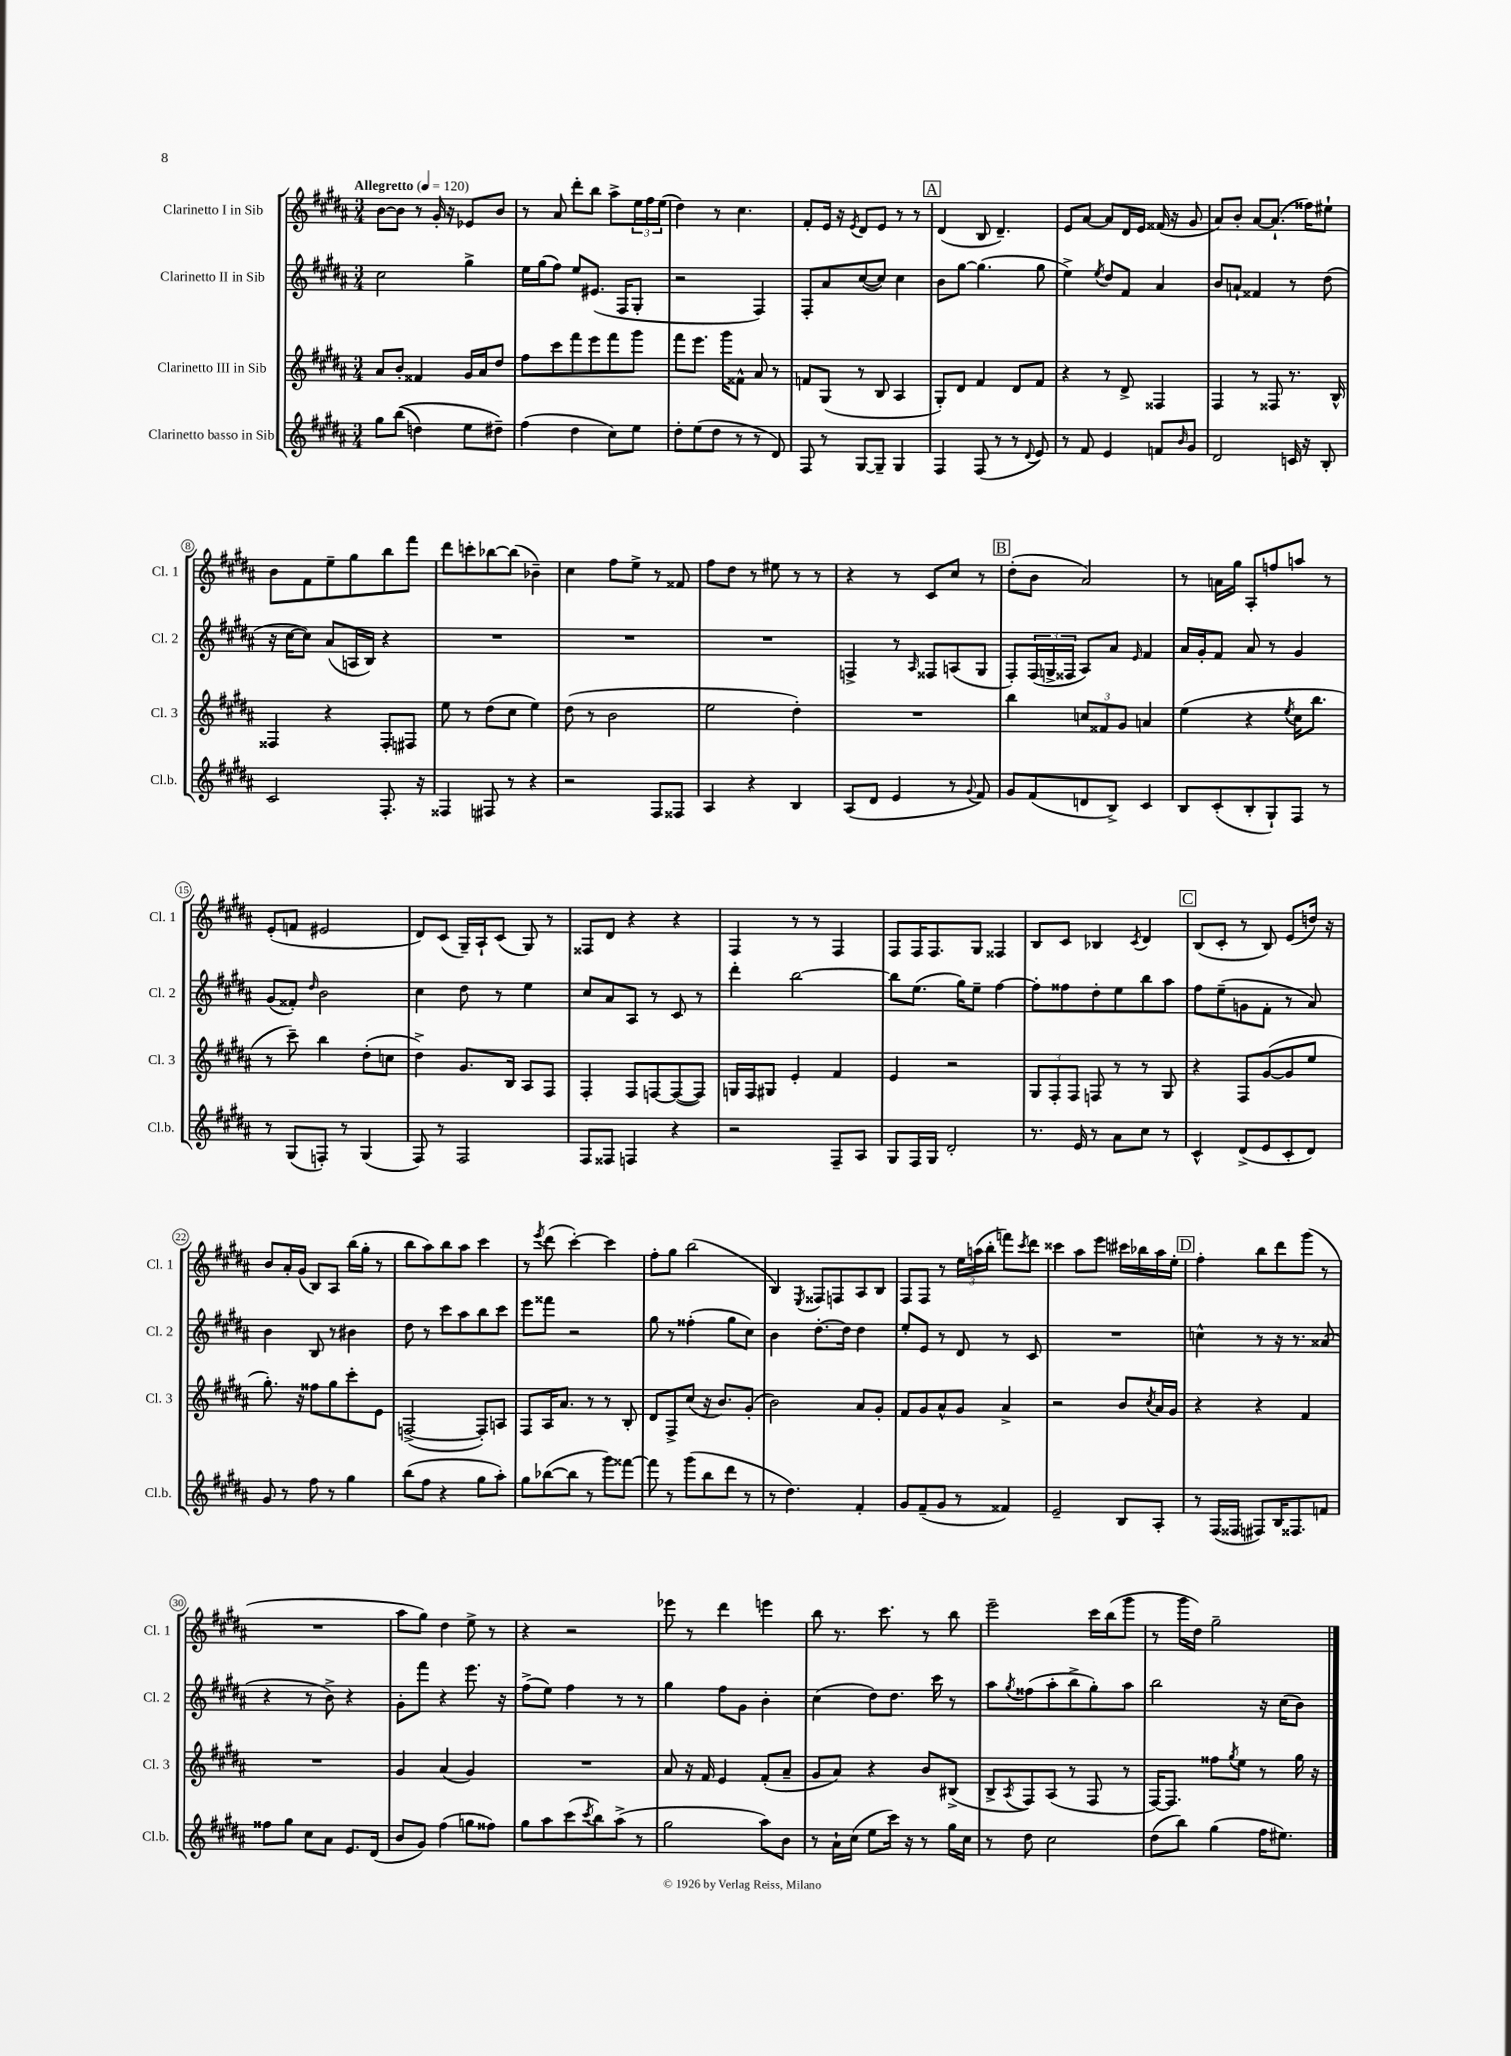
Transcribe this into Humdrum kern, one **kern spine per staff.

**kern	**kern	**kern	**kern
*staff4	*staff3	*staff2	*staff1
*clefG2	*clefG2	*clefG2	*clefG2
*k[f#c#g#d#a#]	*k[f#c#g#d#a#]	*k[f#c#g#d#a#]	*k[f#c#g#d#a#]
*M3/4	*M3/4	*M3/4	*M3/4
*MM120	*MM120	*MM120	*MM120
8gg#\L	8a#/L	2cc#\	[8b\L
&((8bb\J	8b'/J	.	8b\]J
4dd\)	4f##/	.	8r
.	.	.	16g#'/
.	.	.	16r
8ee\L	16g#/LL	4gg#^\	8e-/L
.	16a#/J	.	.
8dd#~\J&)	8dd#/J	.	8b/J
=	=	=	=
(4ff#\	8ff#\L	16ee\LL	8r
.	.	(16gg#\J	.
.	8ccc#\	8ff#\J)	8a#/
4dd#\	8fff#\	8ee/L	8ddd#'\L
.	8eee\	(8.e#/J	8bb\J
8cc#\L)	8fff#\	.	8aa#^\L
.	.	16F#/LK	.
8ee\J	8ggg#\J	8G#'/J	24ee\L
.	.	.	24ff#\
.	.	.	(24ee\JJ
=	=	=	=
8dd#'\L	8fff#\L	2r	4dd#\)
(8ee\	8.eee\J	.	.
8dd#\J	.	.	8r
.	16ggg#\LK	.	.
8r	8f##^^\J	.	4.cc#\
8r	8a#/	4F#/)	.
8d#/)	8r	.	.
=	=	=	=
8F#/	8f/L	8F#'/L	8f#'/L
8r	(8G#/J	8a#/	16e/Jk
.	.	.	16r
.	.	.	8qe/
[8G#/L	8r	([8cc#/	8d#/L
8G#~/]J	8B/	8cc#/]J)	8e/J
4G#/	4A#/	4cc#\	8r
.	.	.	8r
=	=	=	=
4F#/	8G#'/L)	8b\L	(4d#/
.	8d#/J	[8gg#\J	.
(8F#/	4f#/	(4.gg#\]	8B/
8r	.	.	4.d#~/)
8r	8d#/L	.	.
8qqd#/	.	.	.
8e/)	8f#/J	8gg#\	.
=	=	=	=
8r	4r	4ee^\)	8e/L
8f#/	.	.	[8a#/J
.	.	8qee/	.
4e/	8r	8dd#/L	8a#/]L
.	8d#^/	8f#/J	16d#/L
.	.	.	16e/JJ
8f/L	4F##/	4a#/	(16f##/
.	.	.	16r
16qqb/	.	.	.
8g#/J	.	.	8g#/
=	=	=	=
2d#/	4F#/	8b/L	8a#/L)
.	.	8a`/J	8b'/J
.	8r	4f##/	[8a#/L
.	8F##/	.	(8.a#`/]J
16c/	8.r	8r	.
16r	.	.	16ff##\LK)
8B'/	.	(8dd#\	8ee#`\J
.	16B^^/	.	.
=	=	=	=
2c#/	4F##/	16r	8b\L
.	.	[16cc#\LK	.
.	.	8cc#\]J)	8f#\
.	4r	(8a#/L	8ee~\
.	.	16A/L	8gg#\
.	.	16B/JJ)	.
8.F#'/	8F##'/L	4r	8bb\
.	8F#/J	.	8fff#\J
16r	.	.	.
=	=	=	=
4F##/	8ee\	2.r	8ddd#\L
.	8r	.	8ccc'\
8F#/	(8dd#\L	.	[8bb-\
8r	8cc#\J	.	(8bb-\]J
4r	4ee\)	.	4b-~\)
=	=	=	=
2r	(8dd#\	2.r	4cc#\
.	8r	.	.
.	2b\	.	8ff#\L
.	.	.	8ee^\J
8F#/L	.	.	8r
8F##/J	.	.	8f##/
=	=	=	=
4A#/	2ee\	2.r	8ff#\L
.	.	.	8dd#\J
4r	.	.	8r
.	.	.	8ee#\
4B/	4dd#'\)	.	8r
.	.	.	8r
=	=	=	=
(8A#/L	2.r	4F^/	4r
8d#/J	.	.	.
4e/	.	8r	8r
.	.	16qqA#/	.
.	.	8F##/L	8c#/L
8r	.	(8A/	8cc#/J
8qqg#/	.	.	.
8f#/)	.	8G#/J	8r
=	=	=	=
8g#/L	4bb\	8F#'/L)	(8dd#'\L
(8f#/	.	(24F#/L	8b\J
.	.	24G^/	.
.	.	24F##/JJ	.
8d/	12cc/L	8A#/L)	2a#/)
.	12f##/	.	.
8B^/J)	.	8a#/J	.
.	12g#/J	.	.
.	.	16qqe/	.
4c#/	4a/	4f#/	.
=	=	=	=
8B/L	(4ee\	16a#/LL	8r
.	.	16g#'/J	.
(8c#'/	.	8f#/J	16a\LL
.	.	.	16gg#\JJ
8B'/	4r	8a#/	8A#'/L
8G#`/)	.	8r	8ff/
.	8qee/	.	.
8F#/J	16cc#\LK	4g#/	8aa/J
.	8.bb\J	.	.
8r	.	.	8r
=	=	=	=
8r	8r	(8g#/L	(8e'/L
(8G#/L	8ccc#~\)	8f##'/J)	8f/J
.	.	16qqdd#/	.
8F'/J)	4bb\	2b\	2e#/
8r	.	.	.
(4G#/	(8dd#'\L	.	.
.	8cc\J	.	.
=	=	=	=
8F#/)	4dd#^\)	4cc#\	8d#/L)
8r	.	.	(8c#/J
2F#/	8.g#/L	8dd#\	16G#~/LL)
.	.	.	16A#`/J
.	.	8r	(8c#/J
.	16B/Jk	.	.
.	8A#/L	4ee\	8G#/)
.	8F#/J	.	8r
=	=	=	=
8F#/L	4F#'/	8cc#/L	8F##/L
8F##/J	.	8a#/	8d#/J
4F/	8F#/L	8A#/J	4r
.	[8F/	8r	.
4r	(8F/_	8c#/	4r
.	8F/]J)	8r	.
=	=	=	=
2r	16G/LL	4ddd#'\	4F#/
.	16F#/J	.	.
.	8G#/J	.	.
.	4e'/	[2bb\	8r
.	.	.	8r
8F#~/L	4f#/	.	4F#/
8A#/J	.	.	.
=	=	=	=
8G#/L	4e/	8bb\]L	8F#/L
16F#/L	.	(8.ee\J	16F#/K
16G#/JJ	.	.	8.F#/
2d#'/	2r	.	.
.	.	16gg#\LK)	.
.	.	8ee~\J	8G#/J
.	.	[4ff#\	4F##/
=	=	=	=
8.r	12G#/L	8ff#'\]L	8B/L
.	12F#'/	.	.
.	.	8ff##\	8c#/J
.	12F#/J	.	.
16e/	.	.	.
8r	8F/	8dd#'\	4B-/
8a#\L	8r	8ee\	.
.	.	.	8qc#/
8cc#\J	8r	8bb\	4d#/
8r	8G#/	8aa#\J	.
=	=	=	=
4c#^^/	4r	8ff#\L	(8B/L
.	.	(8ee~\	8c#'/J
(8d#^/L	8F#/L	8g\	8r
8e/	([8g#/	8f#'\J	8B/)
8c#'/	8g#/]	8r	(8e/L
8d#/J)	8ee/J	8a#/)	16dd/Jk)
.	.	.	16r
=	=	=	=
8g#/	8.gg#'\)	4b\	8b/L
8r	.	.	16a#'/L
.	16r	.	(16g#/JJ
8ff#\	8ff##\L	8B/	8B/L)
8r	8gg#\	8r	8A#/J
4gg#\	8ccc#'\	4b#\	(16bb\LL
.	.	.	16gg#'\JJ
.	8e\J	.	8r
=	=	=	=
(8bb\L	([2F^/	8dd#\	8bb\L
8ff#\J	.	8r	8aa#\)
4r	.	8ccc#\L	8bb\
.	.	8aa#\	8aa#\J
8gg#\L	8F'/]L)	8bb\	4ccc#\
8aa#'\J)	8A/J	8ccc#\J	.
=	=	=	=
8gg#\L	8F#/L	8eee\L	8r
.	.	.	8qeee/
([8bb-\	16A#/K	8fff##\J	(8ddd#\
.	8.a#/J	.	.
8bb-\]J	.	2r	[4ccc#'\)
8r	8r	.	.
8ggg#\L)	8r	.	4ccc#\]
[8fff##\J	8B'/	.	.
=	=	=	=
8fff##\]	8d#/L	8gg#\	8ff#'\L
8r	8F#^/	8r	8gg#\J
(8ggg#\L	(8cc#/J	(4ff##'\	(2bb\
8bb\	16r	.	.
.	8.b/L)	.	.
8ddd#\J	.	8gg#\L	.
8r	(8g#'/J	8cc#\J)	.
=	=	=	=
8r	2b\)	4b\	4B/)
4.dd#\)	.	.	.
.	.	.	8qE/
.	.	[8.dd#'\L	8F##/L
.	.	.	8F/
.	.	16dd#\]Jk	.
4f#'/	8a#/L	4dd#\	8A#/
.	8g#'/J	.	8B/J
=	=	=	=
8g#/L	8f#/L	8ee'/L	8F#/L
(8f#~/	8g#/	8e/J	8F#/J
8g#/J	8a#^^/	8r	8r
8r	8g#/J	8d#/	24ee\LL
.	.	.	(24aa\
.	.	.	24bb'\JJ
4f##/)	4a#^/	8r	8fff\L)
.	.	.	8qccc#/
.	.	8c#/	8ddd#\J
=	=	=	=
2e~/	2r	2.r	4ccc##\
.	.	.	8aa#\L
.	.	.	8eee\J
8B/L	8b/L	.	16ccc#\LL
.	.	.	16bb-\
.	8qcc#/	.	.
8A#'/J	16a#/L	.	16aa#\
.	16g#/JJ	.	16ee'\JJ
=	=	=	=
8r	4r	4cc^^\	4ff#'\
(16F#/LL	.	.	.
16F##/JJ	.	.	.
8F#/L)	4r	8r	8bb\L
16B/K	.	16r	8ddd#\
8.F##/	.	8.r	.
.	4f#/	.	(8ggg#\J
8f/J	.	(8a##/	8r
=	=	=	=
8ff##\L	2.r	4r	2.r
8gg#\J	.	.	.
8cc#\L	.	8r	.
8a#\J	.	8b^\)	.
8.e/L	.	4r	.
(16d#/Jk	.	.	.
=	=	=	=
8b/L	4g#/	8g#'\L	8aa#\L
8g#/J)	.	8fff#\J	8gg#\J)
(4ff#\	(4a#/	4r	4dd#\
8gg\L	4g#/)	8.eee\	8ee^\
8ff##\J)	.	.	8r
.	.	16r	.
=	=	=	=
8gg#\L	2.r	(8ff#^\L	4r
8aa#\	.	8ee\J)	.
(8ccc#\	.	4ff#\	2r
8qccc#/	.	.	.
8bb\)	.	.	.
(8aa#^\J	.	8r	.
8r	.	8r	.
=	=	=	=
2gg#\	8a#/	4gg#\	8eee-\
.	16r	.	8r
.	16f#/	.	.
.	4e/	8ff#\L	4ddd#\
.	.	8g#\J	.
8aa#\L)	(8f#'/L	4b'\	4eee\
8b\J	8a#~/J	.	.
=	=	=	=
8r	8g#/L	(4cc#\	8bb\
16a#`\LL	8a#/J)	.	8.r
(16cc#\JJ	.	.	.
8ee\L	4r	8dd#\L)	.
.	.	.	8.ccc#\
16ccc#\Jk)	.	8.dd#\J	.
16r	.	.	.
8r	8b/L	.	8r
.	.	16ccc#\	.
16gg#\LL	(8B#^/J	8r	8bb\
16cc#\JJ	.	.	.
=	=	=	=
8r	8B^/L	8aa#\L	2eee~\
.	8qA#/	8qgg#/	.
8dd#\	8F#/)	(8ff##\	.
2cc#\	(8A#/J	8aa#'\	.
.	8r	8bb^\	.
.	8F#/	8gg#'\)	16ccc#\LL
.	.	.	(16bb\J
.	8r	8aa#\J	8ggg#\J
=	=	=	=
(8dd#\L	[16F#/LK)	2bb\	8r
.	8.F#/]J	.	.
8bb\J)	.	.	16ggg#\LL
.	.	.	16dd#\JJ)
(4gg#\	8ff##\L	.	2gg#~\
.	8qgg#/	.	.
.	8ee\J	.	.
16ff#\LK	8r	16r	.
8.ee#\J)	.	(16cc#\LK	.
.	16gg#\	8b\J)	.
.	16r	.	.
==	==	==	==
*-	*-	*-	*-
